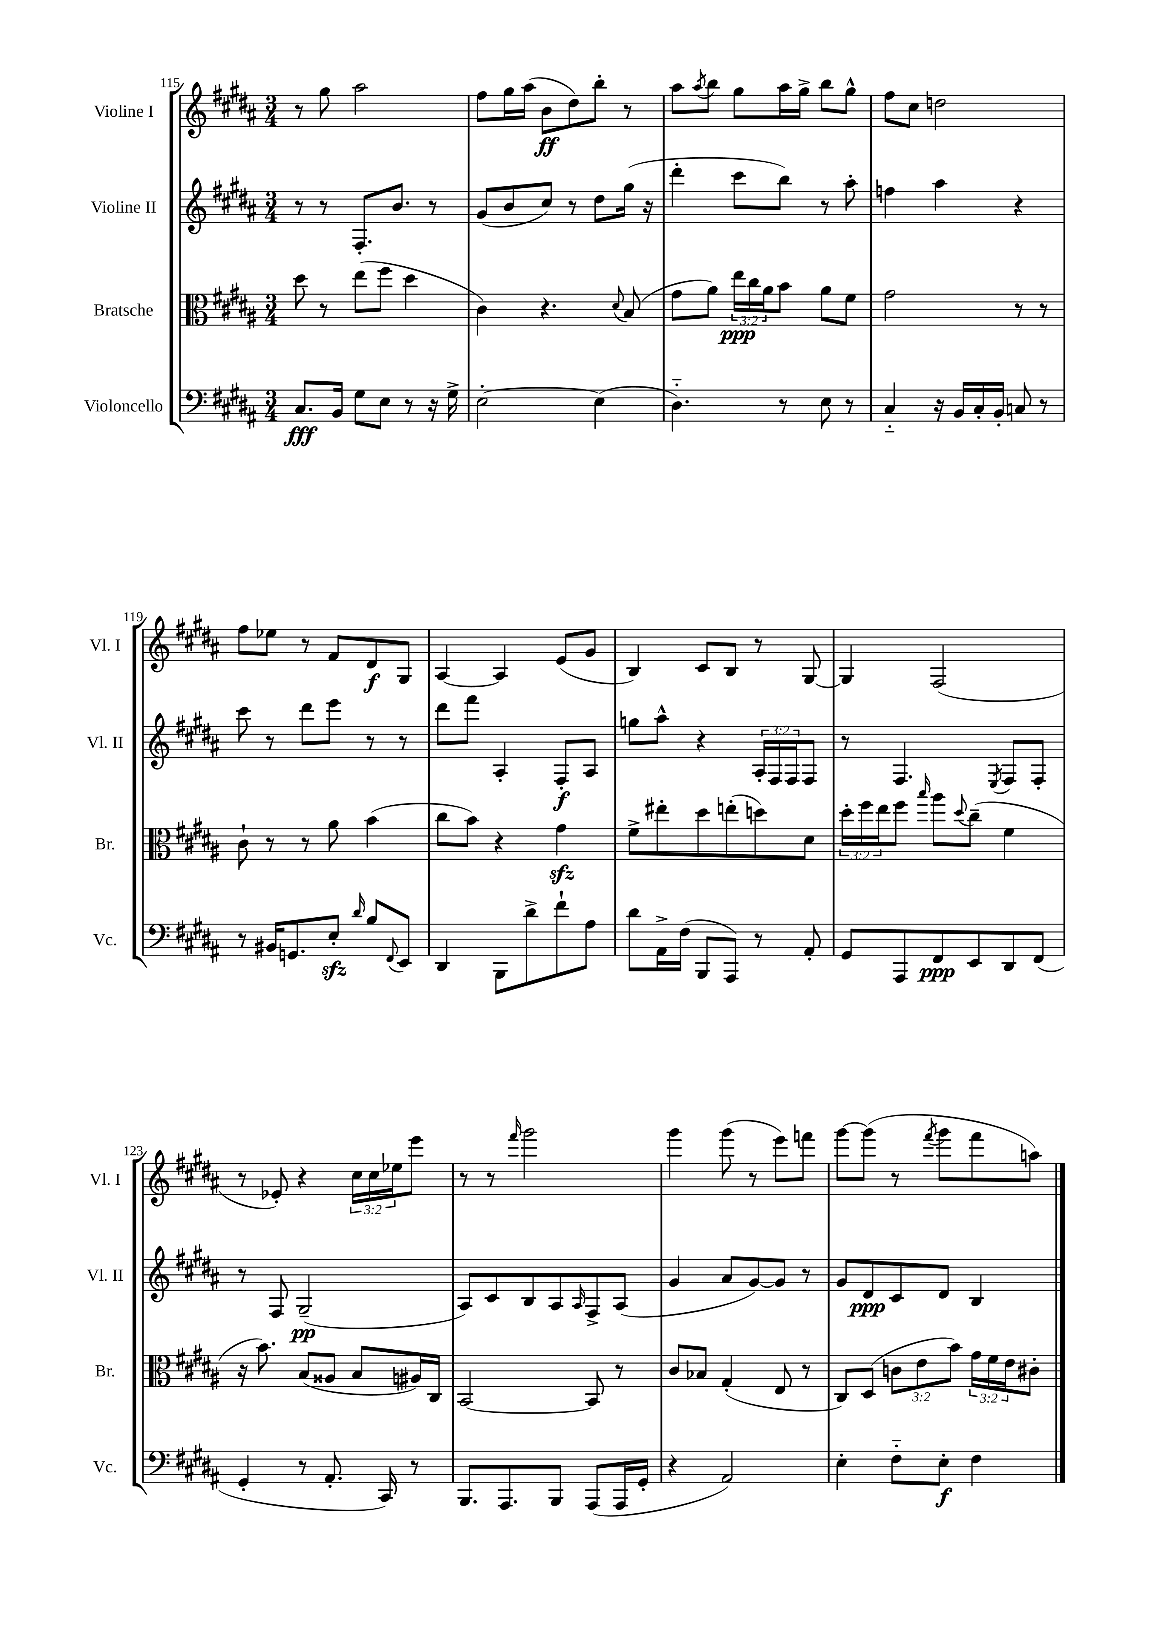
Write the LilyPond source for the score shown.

<<
\new StaffGroup <<
\new Staff = "s0" \with { instrumentName = "Violine I" shortInstrumentName = "Vl. I" } {
    \clef treble \key b \major \numericTimeSignature \time 3/4 \override Staff.TupletNumber.text = #tuplet-number::calc-fraction-text
    r8 gis''8 ais''2 |
    fis''8 gis''16 ais''16( b'8\ff dis''8) b''8-. r8 |
    ais''8 \acciaccatura { ais''8 } b''8 gis''8 ais''16 gis''16-> b''8 gis''8-^ |
    fis''8 cis''8 d''2 |
    fis''8 ees''8 r8 fis'8 dis'8\f gis8 |
    ais4~ ais4 e'8( gis'8 |
    b4) cis'8 b8 r8 gis8~ |
    gis4 fis2( |
    r8 ees'8-.) r4 \tuplet 3/2 { cis''16 cis''16 ees''16 } e'''8 |
    r8 r8 \grace { fis'''16 } gis'''2 |
    gis'''4 gis'''8( r8 e'''8) f'''8 |
    gis'''8~ gis'''8( r8 \acciaccatura { fis'''8 } gis'''8 fis'''8 a''8) \bar "|." |
}
\new Staff = "s1" \with { instrumentName = "Violine II" shortInstrumentName = "Vl. II" } {
    \clef treble \key b \major \numericTimeSignature \time 3/4 \override Staff.TupletNumber.text = #tuplet-number::calc-fraction-text
    r8 r8 fis8.-. b'8. r8 |
    gis'8( b'8 cis''8) r8 dis''8 gis''16( r16 |
    dis'''4-. cis'''8 b''8) r8 ais''8-. |
    f''4 ais''4 r4 |
    cis'''8 r8 dis'''8 e'''8 r8 r8 |
    dis'''8 fis'''8 ais4-. fis8-.\f ais8 |
    g''8 ais''8-^ r4 \tuplet 3/2 { ais16-. fis16 fis16 } fis8 |
    r8 fis4. \acciaccatura { e8 } fis8 fis8-. |
    r8 fis8 gis2--\pp( |
    ais8) cis'8 b8 ais8 \grace { ais16 } fis8-> ais8( |
    gis'4 ais'8 gis'8~) gis'8 r8 |
    gis'8 dis'8\ppp cis'8 dis'8 b4 \bar "|." |
}
\new Staff = "s2" \with { instrumentName = "Bratsche" shortInstrumentName = "Br." } {
    \clef alto \key b \major \numericTimeSignature \time 3/4 \override Staff.TupletNumber.text = #tuplet-number::calc-fraction-text
    dis''8 r8 e''8( fis''8 dis''4 |
    cis'4) r4. \appoggiatura { dis'8 } b8( |
    gis'8 ais'8) \tuplet 3/2 { e''16\ppp cis''16 ais'16 } b'8 ais'8 fis'8 |
    gis'2 r8 r8 |
    cis'8-! r8 r8 ais'8 b'4( |
    cis''8 b'8) r4 gis'4\sfz |
    fis'8-> eis''8-. dis''8 e''8-.( d''8) dis'8 |
    \tuplet 3/2 { dis''16-. fis''16 e''16 } fis''8 \grace { b''16 } ais''8 \appoggiatura { dis''8 } cis''8--( fis'4 |
    r16 b'8.) b8( aisis8 b8 ais16) cis16 |
    b,2~ b,8 r8 |
    cis'8 bes8 gis4-.( e8 r8 |
    cis8) dis8( \tuplet 3/2 { c'8 e'8 b'8) } \tuplet 3/2 { gis'16 fis'16 e'16 } cis'8-. \bar "|." |
}
\new Staff = "s3" \with { instrumentName = "Violoncello" shortInstrumentName = "Vc." } {
    \clef bass \key b \major \numericTimeSignature \time 3/4
    cis8.\fff b,16 gis8 e8 r8 r16 gis16-> |
    e2~-. e4( |
    dis4.-_) r8 e8 r8 |
    cis4-_ r16 b,16 cis16-. b,16-. c8 r8 |
    r8 bis,16 g,8. e8-.\sfz \grace { dis'16 } b8 \appoggiatura { fis,8 } e,8 |
    dis,4 b,,8 dis'8-> fis'8-! ais8 |
    dis'8 ais,16-> fis16( b,,8 ais,,8) r8 ais,8-. |
    gis,8 ais,,8 fis,8\ppp e,8 dis,8 fis,8( |
    gis,4-. r8 ais,8.-. cis,16) r8 |
    b,,8. ais,,8. b,,8 ais,,8( ais,,16 gis,16-. |
    r4 ais,2) |
    e4-. fis8-_ e8-.\f fis4 \bar "|." |
}
>>
>>
\layout { \context { \Score currentBarNumber = #115 } }
